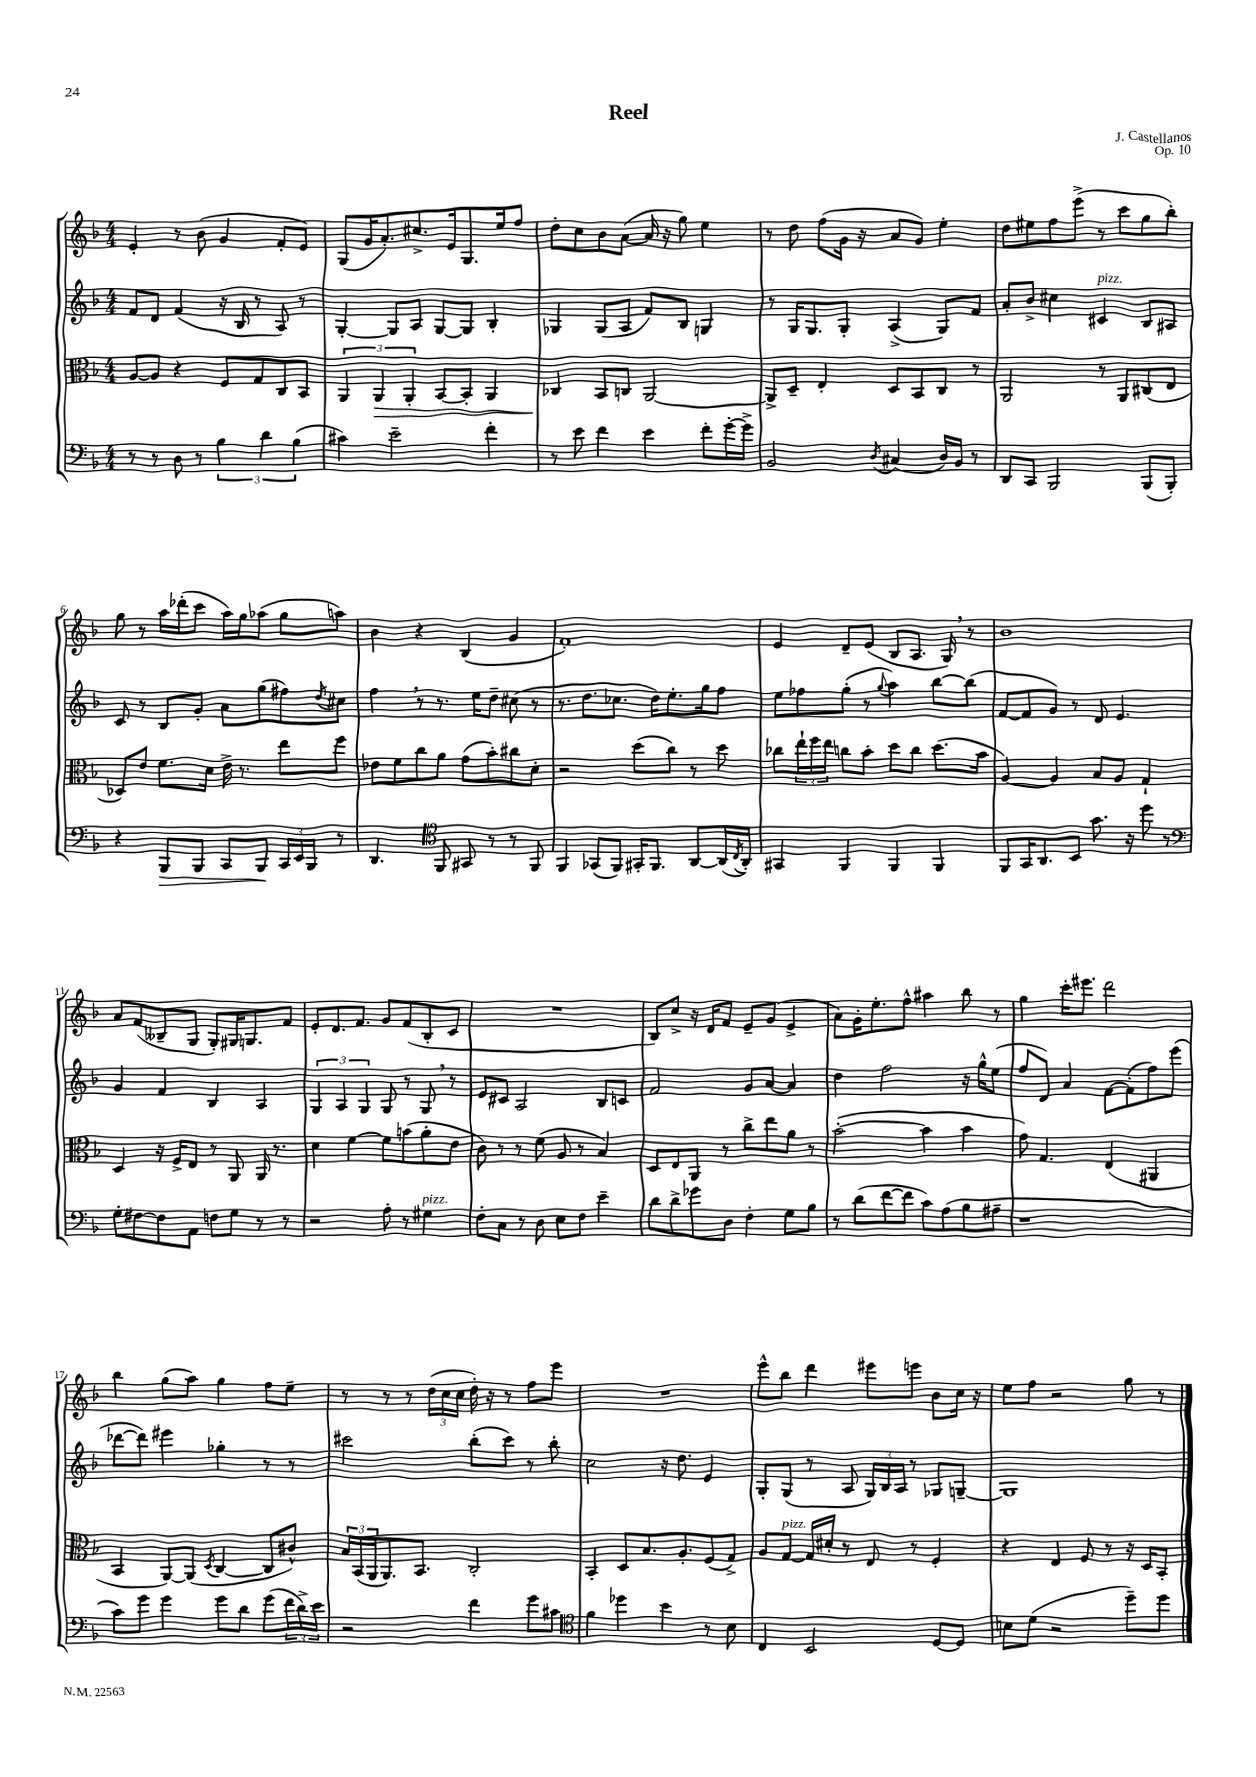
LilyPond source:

\header { title = "Reel" composer = "J. Castellanos" opus = "Op. 10" }
<<
\new StaffGroup <<
\new Staff = "s0" {
    \clef treble \key f \major \numericTimeSignature \time 4/4
    e'4-. r8 bes'8( g'4 f'8-. e'8) |
    g8( g'16 a'8.-.) cis''8.-> e'16 g8. e''16 f''8 |
    d''8-. c''8 bes'8 a'8~( a'16 r16 g''8) e''4 |
    r8 d''8 f''8( g'16 r16 a'8 g'8) e''4-. |
    d''8 eis''8 f''8 e'''8->( r8 c'''8 g''8 bes''8-.) |
    g''8 r8 a''16 des'''16-.( c'''8 a''16) g''16 aes''8( g''8 a''8) |
    bes'4 r4 bes4( g'4 |
    f'1-.) |
    e'4 d'8-- e'8( bes8 a8. g16) \breathe r8 |
    bes'1 |
    a'8 f'8( beses8-- g8 g8-.) gis16 g8. f'8 |
    e'8-. d'8. f'8. g'8 f'8( bes8-. c'8 |
    R1 |
    bes8) c''8-> r16 d'16 f'8 e'8-- g'8( e'4-> |
    a'8) g'16-. e''8.-. f''8-^ ais''4 bes''8 r8 |
    g''4 c'''16-. eis'''8. d'''2 |
    bes''4 g''8( a''8) g''4 f''8 e''8-- |
    r8 r8 r8 \tuplet 3/2 { d''16( c''16 c''16 } d''16-.) r16 r8 f''8 e'''8 |
    R1 |
    e'''8-^ bes''8 d'''4 eis'''8 e'''8 bes'8 c''16 r16 |
    e''8 f''8 r2 g''8 r8 \bar "|." |
}
\new Staff = "s1" {
    \clef treble \key f \major \numericTimeSignature \time 4/4
    f'8 d'8 f'4( r16 bes16 r8 a8) r8 |
    g4~-. g8 a8 g8~ g8 bes4-. |
    ges4 ges8( a8 f'8) bes8 g4 |
    r8 g16 g8. g8-. a4->( g8) f'8 |
    a'8-. bes'8-> cis''4 cis'4^\markup { \italic "pizz." } bes8 ais8 |
    c'8 r8 bes8 g'8-. a'8 g''8( fis''8) \acciaccatura { d''8 } cis''8 |
    f''4 \breathe r8 r8. e''16 d''8-- cis''8( r8 |
    r8. d''8. ces''8. d''16) e''8.-. g''16 f''8 |
    e''8 fes''8 g''8-.( r8 \appoggiatura { g''8 } a''4) bes''8~ bes''8( |
    f'8~ f'8 g'8) r8 d'8 e'4. |
    g'4 f'4 bes4 a4 |
    \tuplet 3/2 { g4 a4 g4 } g8 r8 g8 \breathe r8 |
    e'8 cis'8 a2 bes8 c'8 |
    f'2 g'8 a'8~ a'4 |
    d''4 f''2 r16 g''16-^ e''8( |
    f''8 d'8) a'4 f'8~ f'8-.( f''8) e'''8( |
    des'''8~ des'''8) eis'''4 ges''4-. r8 r8 |
    cis'''2 bes''8-.( cis'''8) r8 bes''8-. |
    c''2 r16 d''8. e'4 |
    g8-. g8( r8 a8 \tuplet 3/2 { g16) bes16 a16 } r8 ges8 g8~-- |
    g1 \bar "|." |
}
\new Staff = "s2" {
    \clef alto \key f \major \numericTimeSignature \time 4/4
    a8~ a8 r4 f8 g8 c8 bes,8 |
    \tuplet 3/2 { a,4 a,4\> a,4-. } bes,8~ bes,8-. a,4 |
    ces4\! bes,8 c8 a,2~ |
    a,8-> d8-- e4-. d8 bes,8 c8 r8 |
    a,2 r8 a,8 cis8( e8 |
    des8) e'8 f'8. d'16 e'16-> r8. e''8 f''8 |
    ees'8 f'8 c''8 a'8 g'8( bes'8-.) cis''8 d'8-. |
    r2 d''8( c''8) r8 d''8 |
    ces''8 \tuplet 3/2 { e''16-! f''16 e''16 } c''8 bes'8-. d''8 c''8 d''8.( bes'16 |
    a4~) a4 bes8 a8 g4-! |
    d4 r16 f16-> e8 r8 a,8 a,16 r8. |
    d'4 f'4~ f'8 b'8( a'8-. e'8 |
    c'8) r8 r8 f'8( a8 r8 bes4) |
    d8 e8 a,8 r8 c''8-> e''8 a'8 r8 |
    bes'2~-.( bes'4 bes'4 |
    g'8) g4. e4( ais,4 |
    bes,4 a,8~) a,8( \acciaccatura { d8 } c4~ c8 cis'8-^) |
    \tuplet 3/2 { bes16 bes,16( a,16 } a,8.) bes,8. c2-. |
    bes,4-. d8 bes8. a8.-. f8( g8->) |
    a8 g8~^\markup { \italic "pizz." } g16 dis'16-. r8 e8 r8 f4-. |
    r4 e4 f8 r8 r16 d16 bes,8-. \bar "|." |
}
\new Staff = "s3" {
    \clef bass \key f \major \numericTimeSignature \time 4/4
    r8 r8 d8 r8 \tuplet 3/2 { bes4 d'4 bes4( } |
    cis'4) e'2-- f'4-. |
    r8 e'8 f'4 e'4 f'8-. g'16~-. g'16-> |
    bes,2 \acciaccatura { d8 } cis4( d16) bes,16 r8 |
    d,8 c,8 bes,,2 bes,,8( bes,,8-.) |
    r4 bes,,8\> bes,,8 c,8 bes,,8\! \tuplet 3/2 { c,16 e,16 bes,,16 } r8 |
    d,4. \clef tenor f,8 gis,8 r8 r8 f,8 |
    f,4 ges,8( f,8) gis,16-. f,8. a,8~ a,16( \acciaccatura { c8 } a,16-.) |
    gis,4 f,4 f,4 f,4 |
    f,8 g,16 a,8. bes,8 g'8. r16 d''8 r8 |
    \clef bass g8-. fis8~ fis8 a,8 f8 g8 r8 r8 |
    r2 a8-. r8 gis4^\markup { \italic "pizz." } |
    f8-. c8 r8 d8 e8 f8 e'4-- |
    d'8 d'8-> ges'8 d8 f4-. g8 bes8 |
    r8 d'8( f'8~ f'8 c'8) a8( bes8 ais8-- |
    r1 |
    c'8) g'8 g'4 g'8 d'8 g'8( \tuplet 3/2 { f'16 d'16->) e'16 } |
    r2 f'4 g'8 cis'8 |
    \clef tenor f'4 des''4 bes'4 r8 bes8 |
    c4 bes,2 d8~ d8 |
    b8 d'8( r2 d''8--) d''8 \bar "|." |
}
>>
>>
